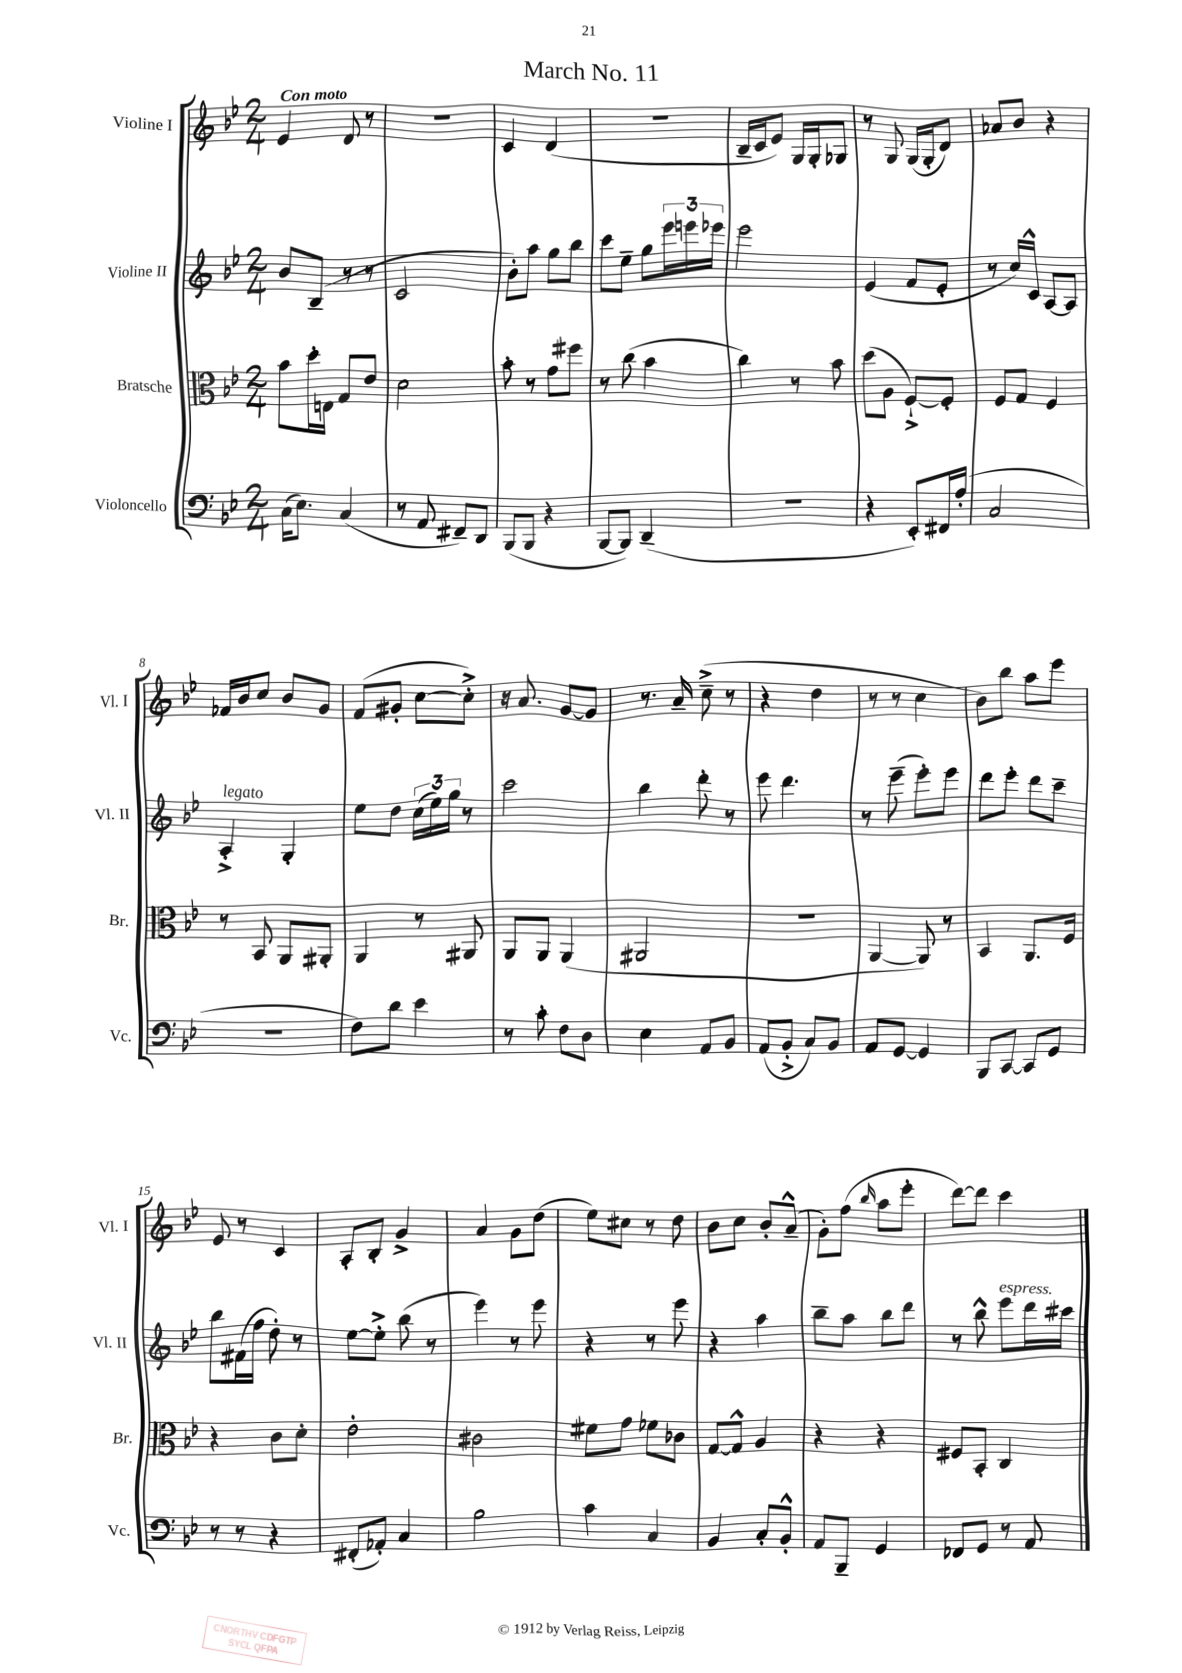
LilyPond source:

\header { title = "March No. 11" }
<<
\new StaffGroup <<
\new Staff = "s0" \with { instrumentName = "Violine I" shortInstrumentName = "Vl. I" } {
    \clef treble \key bes \major \numericTimeSignature \time 2/4 \tempo "Con moto"
    ees'4 d'8 r8 |
    r2 |
    c'4 d'4( |
    r2 |
    bes16-- c'16 ees'8) g16 g16-. ges8 |
    r8 g8 g16( g16-. d'8) |
    aes'8 bes'8 r4 |
    fes'16 bes'16 c''8 bes'8 g'8 |
    f'8( gis'8-. c''8~ c''8-.->) |
    r16 a'8. g'8~ g'8 |
    r8. a'16-- c''8--->( r8 |
    r4 d''4 |
    r8 r8 c''4 |
    bes'8) bes''8 a''8 ees'''8 |
    ees'8 r8 c'4 |
    a8-. bes8-. g'4-> |
    a'4 g'8 d''8( |
    ees''8) cis''8 r8 d''8 |
    bes'8 c''8 bes'8-. a'8---^( |
    g'8-.) f''8( \grace { bes''16 } a''8 ees'''8-. |
    d'''8~) d'''8 c'''4 \bar "|." |
}
\new Staff = "s1" \with { instrumentName = "Violine II" shortInstrumentName = "Vl. II" } {
    \clef treble \key bes \major \numericTimeSignature \time 2/4
    bes'8 bes8--( r8 r8 |
    c'2 |
    bes'8-.) a''8 g''8 bes''8 |
    c'''8 ees''8-- g''8 \tuplet 3/2 { ees'''16 e'''16 ees'''16 } |
    ees'''2 |
    ees'4( f'8 ees'8-. |
    r8 c''16) c'16-^ a8~ a8 |
    a4-.->^\markup { \italic "legato" } g4-. |
    ees''8 d''8 \tuplet 3/2 { c''16( ees''16) g''16 } r8 |
    c'''2 |
    bes''4 d'''8-. r8 |
    ees'''8 d'''4. |
    r8 ees'''8--( ees'''8-.) ees'''8 |
    d'''8 ees'''8-. d'''8 c'''8-- |
    bes''8 fis'16( f''16 d''8-.) r8 |
    ees''8~ ees''8-.-> bes''8( r8 |
    ees'''4) r8 ees'''8 |
    r4 r8 ees'''8 |
    r4 a''4 |
    bes''8-- a''8 bes''8 d'''8 |
    r8 bes''8-^ ees'''8^\markup { \italic "espress." } d'''16 cis'''16 \bar "|." |
}
\new Staff = "s2" \with { instrumentName = "Bratsche" shortInstrumentName = "Br." } {
    \clef alto \key bes \major \numericTimeSignature \time 2/4
    bes'8 d''16-. e16 g8 ees'8 |
    d'2 |
    bes'8-. r8 g'8 fis''8 |
    r8 c''8( bes'4 |
    c''4) r8 bes'8 |
    d''8( a8 f8~-!->) f8-. |
    f8 g8 f4 |
    r8 bes,8 a,8 ais,8-. |
    a,4 r8 ais,8 |
    a,8 a,8 a,4( |
    ais,2 |
    r2 |
    a,4~ a,8) r8 |
    bes,4 a,8. f16 |
    r4 c'8 d'8-. |
    ees'2-. |
    cis'2 |
    fis'8 g'8 fes'8 ces'8 |
    g8~ g8-^ a4 |
    r4 r4 |
    fis8 bes,8-. c4 \bar "|." |
}
\new Staff = "s3" \with { instrumentName = "Violoncello" shortInstrumentName = "Vc." } {
    \clef bass \key bes \major \numericTimeSignature \time 2/4
    c16( ees8.) c4( |
    r8 a,8 fis,8--) d,8 |
    bes,,8( bes,,8 r4 |
    bes,,8~ bes,,8) d,4--( |
    R2 |
    r4 ees,8-.) fis,16 a16-.( |
    c2 |
    R2 |
    f8) d'8 ees'4 |
    r8 c'8-. f8 d8 |
    ees4 a,8 bes,8 |
    a,8( bes,8-.-> c8) bes,8 |
    a,8 g,8~ g,4 |
    bes,,8 c,8~ c,8 g,8 |
    r8 r8 r4 |
    fis,8-.( aes,8-.) c4 |
    bes2 |
    c'4 c4 |
    bes,4 c8-. bes,8-.-^ |
    a,8 bes,,8-- g,4 |
    fes,8 g,8 r8 a,8 \bar "|." |
}
>>
>>
